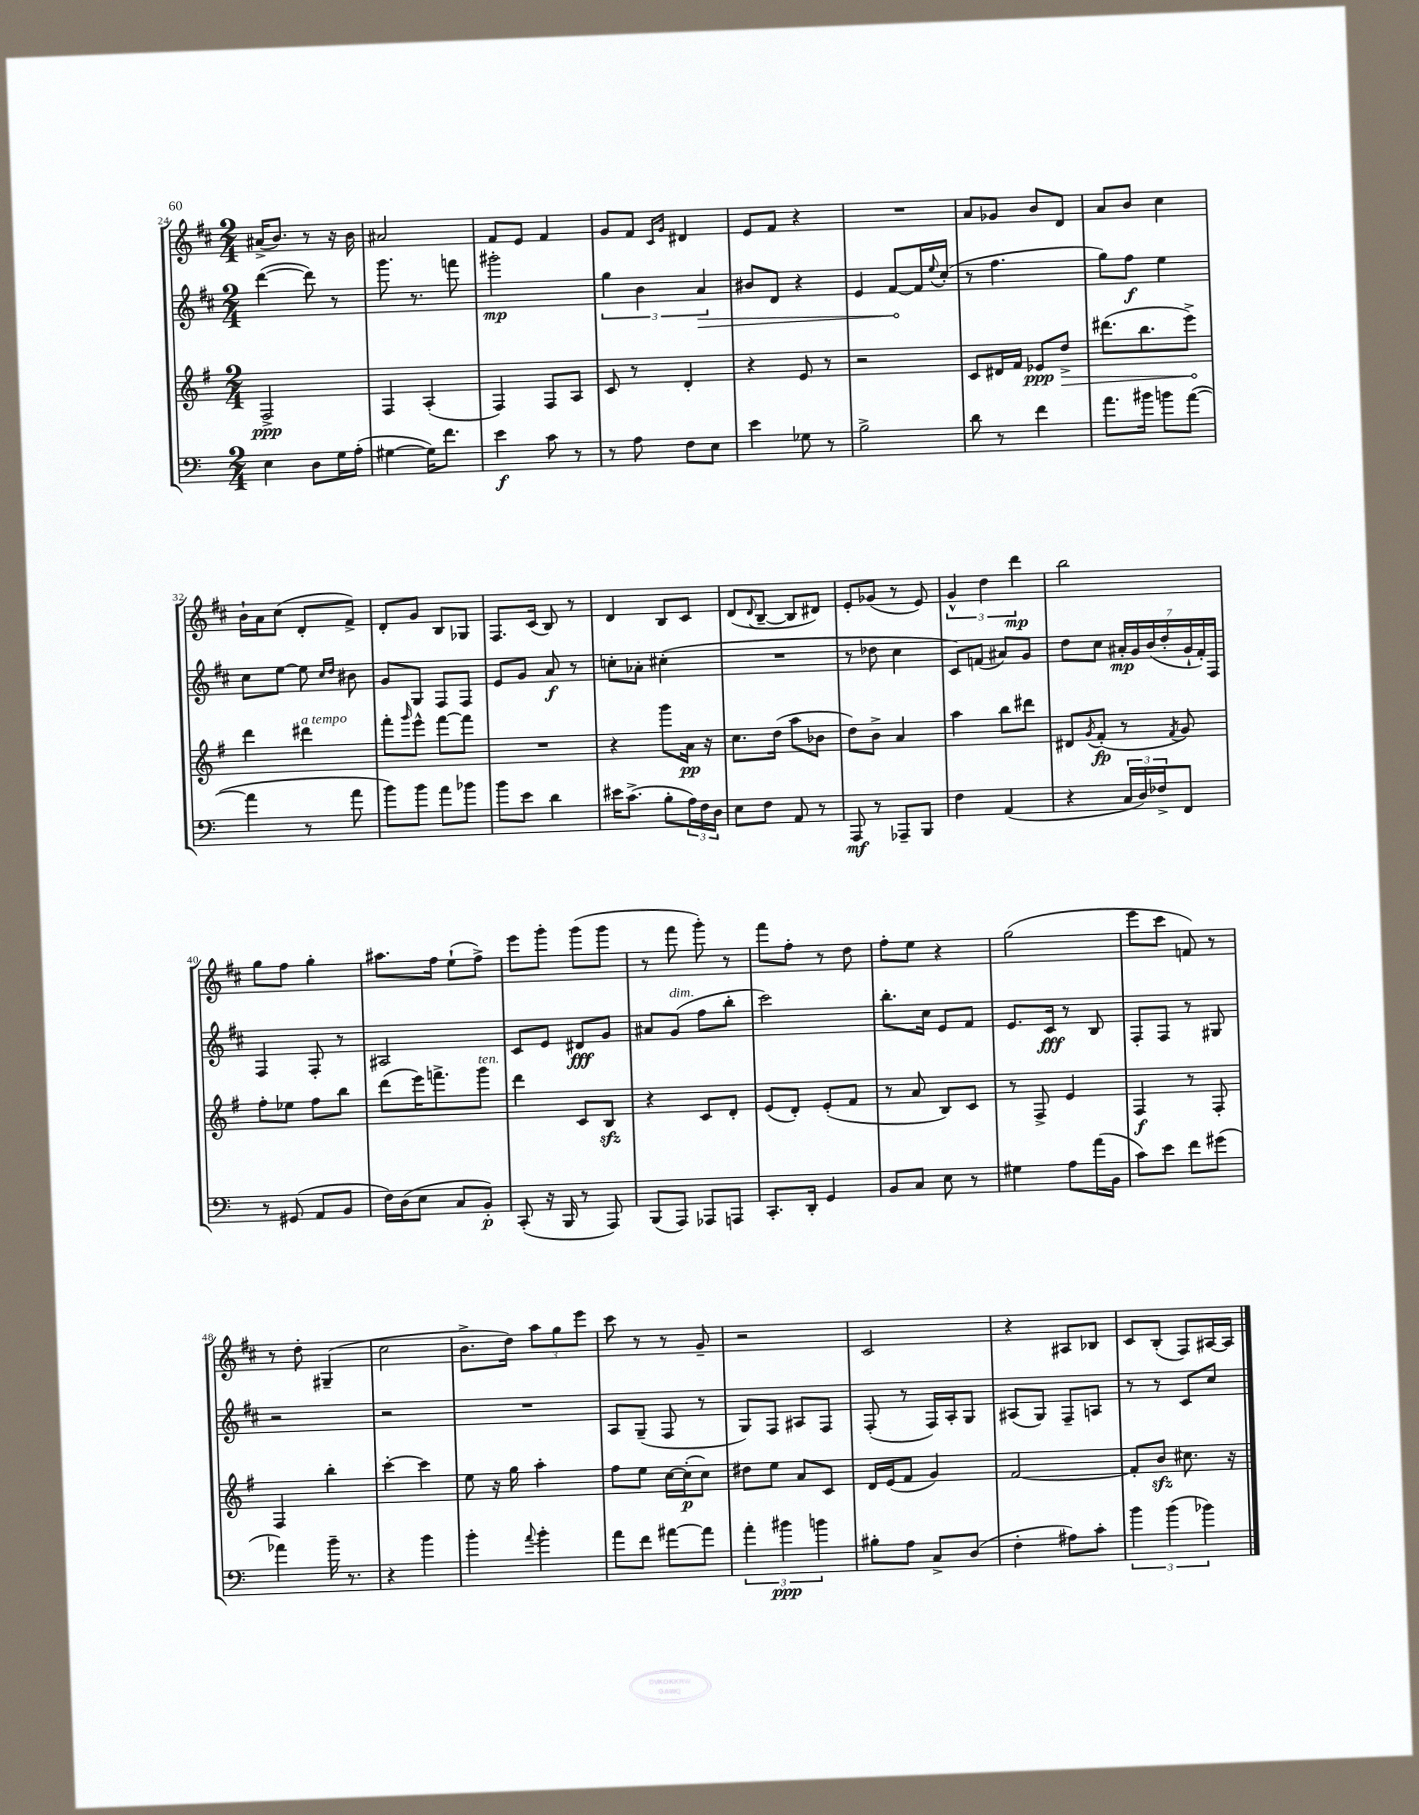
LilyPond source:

<<
\new StaffGroup <<
\new Staff = "s0" {
    \clef treble \key d \major \numericTimeSignature \time 2/4
    ais'16->( b'8.) r8 r16 b'16 |
    ais'2 |
    fis'8 e'8 fis'4 |
    g'8 fis'8 \grace { cis'16 g'16 } dis'4 |
    e'8 fis'8 r4 |
    R2 |
    a'8 ges'8 b'8 d'8 |
    a'8 b'8 cis''4 |
    b'16-! a'16 cis''8( d'8-. fis'8->) |
    d'8-. g'8 b8 ges8 |
    fis8. cis'16( b8) r8 |
    d'4 b8 cis'8 |
    d'8( \appoggiatura { d'8 } b8~-- b8 dis'8) |
    e'8-. ges'8( r8 e'8) |
    \tuplet 3/2 { g'4-^ d''4 d'''4\mp } |
    b''2 |
    g''8 fis''8 g''4-. |
    ais''8. fis''16 e''8-!( fis''8->) |
    e'''8 g'''8-. g'''8( g'''8 |
    r8 fis'''8 g'''8-.) r8 |
    fis'''8 fis''8-. r8 d''8 |
    fis''8-. e''8 r4 |
    g''2( |
    e'''8 cis'''8 f'8) r8 |
    r8 d''8-. gis4--( |
    cis''2 |
    b'8.-> d''16) \tuplet 3/2 { a''8 g''8 e'''8 } |
    cis'''8 r8 r8 g'8-- |
    r2 |
    cis'2 |
    r4 ais8 bes8 |
    cis'8 b8-.( fis8) ais16~ ais16 \bar "|." |
}
\new Staff = "s1" {
    \clef treble \key d \major \numericTimeSignature \time 2/4
    d'''4~( d'''8) r8 |
    g'''8. r8. f'''8 |
    gis'''2-.\mp |
    \tuplet 3/2 { g''4 b'4 \once \override Hairpin.circled-tip = ##t a'4\> } |
    bis'8 d'8 r4 |
    e'4 fis'8~\! fis'16 \appoggiatura { e''8 } cis''16-.( |
    r8 fis''4. |
    g''8) fis''8\f e''4 |
    cis''8 e''8~ e''8 \grace { cis''16 d''16 } bis'8 |
    g'8 g8 fis8 fis8 |
    e'8 g'8 a'8\f r8 |
    c''8-. aes'8-. cis''4-.( |
    R2 |
    r8 des''8 cis''4 |
    cis'8) f'8( ais'8) g'8 |
    d''8 cis''8 \tuplet 7/4 { ais'16-.\mp g'16 b'16( d''16-. g'16-! fis'16-.) fis16 } |
    fis4 fis8-. r8 |
    ais2 |
    cis'8 e'8 dis'8\fff g'8 |
    ais'8 g'8^\markup { \italic "dim." }( fis''8 b''8-. |
    cis'''2) |
    b''8.-. cis''16 e'8 fis'8 |
    e'8. cis'16\fff r8 b8 |
    fis8-. fis8 r8 gis8 |
    r2 |
    r2 |
    R2 |
    a8 g8--( fis8 r8 |
    g8) fis8 ais8 fis8 |
    fis8-.( r8 fis16) a16-. g8 |
    ais8( g8) fis8-- a8 |
    r8 r8 cis'8 cis''8 \bar "|." |
}
\new Staff = "s2" {
    \clef treble \key g \major \numericTimeSignature \time 2/4
    fis2->\ppp |
    fis4 a4-.( |
    fis4) fis8 a8 |
    c'8 r8 d'4-. |
    r4 e'8 r8 |
    r2 |
    c'8 dis'16 fis'16 ees'8\ppp \once \override Hairpin.circled-tip = ##t d''8->\> |
    dis'''8.( b''8. e'''8->\!) |
    d'''4 dis'''4^\markup { \italic "a tempo" } |
    fis'''8-. \grace { g'''16 } e'''8-^ fis'''8~ fis'''8 |
    R2 |
    r4 g'''8 a'16\pp r16 |
    c''8. d''16( a''8 bes'8 |
    d''8) b'8-> a'4 |
    a''4 b''8 dis'''8 |
    dis'8 \acciaccatura { g'8 } fis'8-.\fp( r8 \acciaccatura { fis'8 } g'8) |
    fis''8-. ees''8 fis''8 b''8 |
    d'''8( e'''16) f'''8.-> g'''8^\markup { \italic "ten." } |
    d'''4 c'8 b8\sfz |
    r4 c'8 d'8-. |
    e'8( d'8-.) e'8-.( fis'8 |
    r8 a'8 b8) c'8 |
    r8 fis8-> e'4 |
    fis4\f r8 fis8-. |
    fis4 b''4-. |
    c'''4~-. c'''4 |
    e''8 r16 g''16 a''4-. |
    fis''8 e''8 c''16~ c''16-.\p( c''8) |
    dis''8 e''8 a'8 c'8 |
    d'16 e'16( fis'8 g'4) |
    fis'2~ |
    fis'8-. b'8\sfz cis''8. r16 \bar "|." |
}
\new Staff = "s3" {
    \clef bass \key c \major \numericTimeSignature \time 2/4
    e4 d8 g16 a16-.( |
    gis4~ gis16) f'8. |
    e'4\f c'8 r8 |
    r8 a8 f8 e8 |
    e'4 ges8 r8 |
    b2-> |
    d'8 r8 f'4 |
    a'8. bis'16 b'8 a'8~( |
    a'4 r8 a'8 |
    b'8) b'8 a'8 bes'8 |
    b'8 e'8 d'4 |
    eis'16 c'8.->( b8-. \tuplet 3/2 { a16) f16 d16 } |
    e8 f8 a,8 r8 |
    a,,8\mf r8 aes,,8-- b,,8 |
    f4 a,4( |
    r4 \tuplet 3/2 { c16 d16) fes16-> } f,8 |
    r8 gis,8( a,8 b,8 |
    f16) d16( e8 c8 b,8-.\p) |
    c,8-.( r16 b,,16 r8 a,,8) |
    b,,8( a,,8) aes,,8 a,,8 |
    c,8.-. d,16-. g,4 |
    b,8 c8 e8 r8 |
    gis4 a8 a'16( b,16 |
    c'8) e'8 f'8 gis'8( |
    aes'4) b'16-- r8. |
    r4 b'4 |
    b'4-. \appoggiatura { a'8 } b'4-. |
    a'8 f'8 ais'8~ ais'8 |
    \tuplet 3/2 { a'4-. bis'4\ppp b'4 } |
    bis8-. a8 c8-> d8( |
    f4-. ais8) c'8-. |
    \tuplet 3/2 { b'4 b'4( bes'4) } \bar "|." |
}
>>
>>
\layout { \context { \Score currentBarNumber = #24 } }
